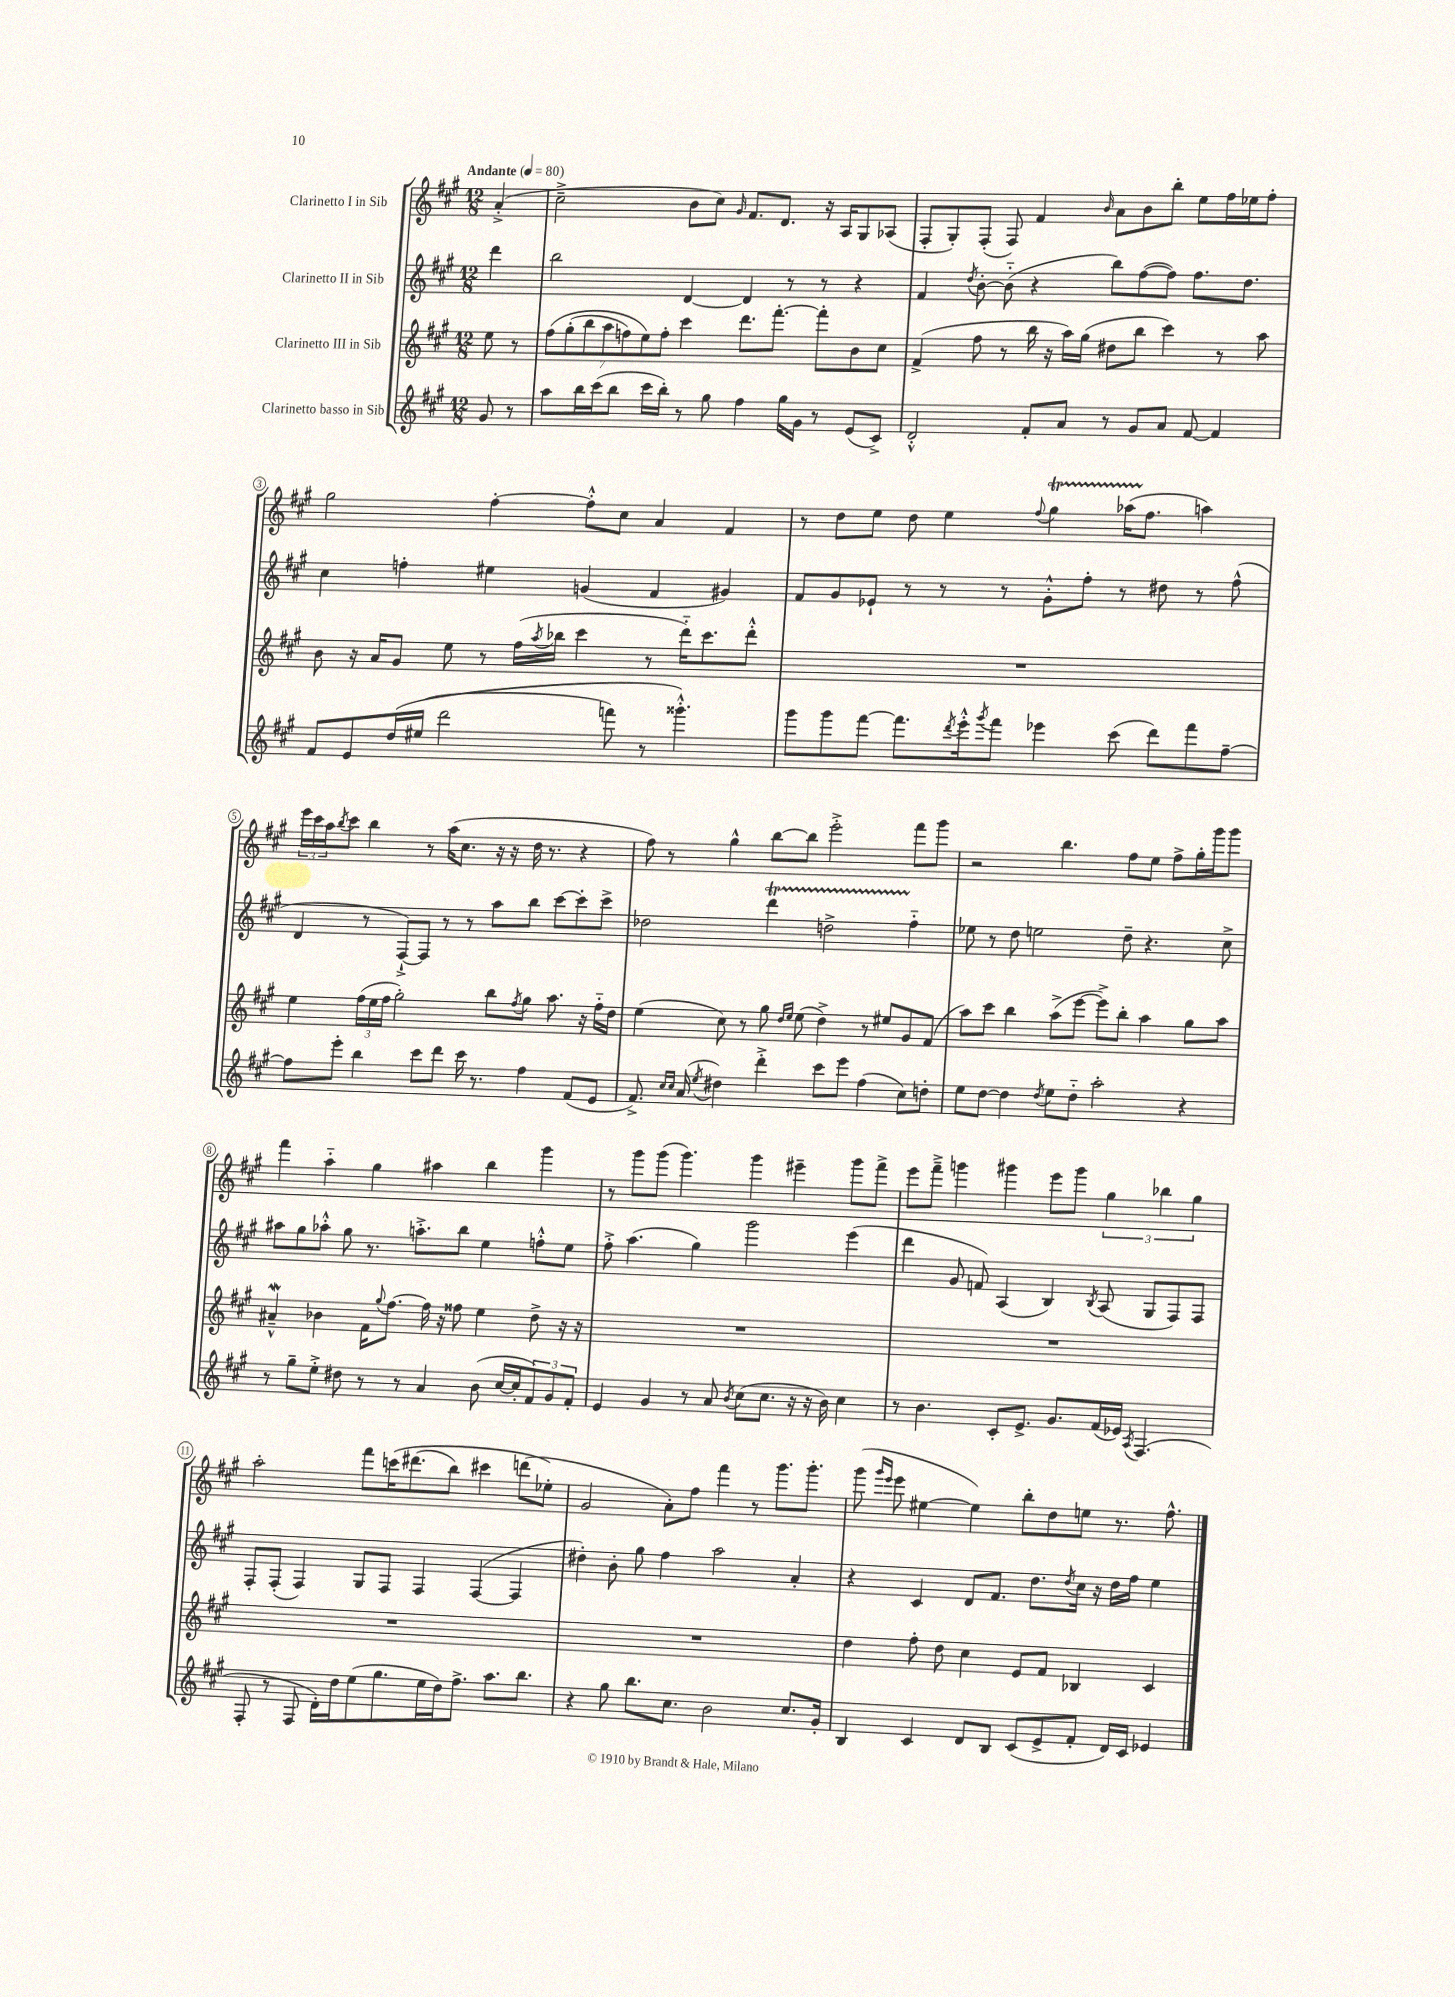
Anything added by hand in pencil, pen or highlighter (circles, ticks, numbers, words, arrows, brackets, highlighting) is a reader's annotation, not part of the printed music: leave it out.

**kern	**kern	**kern	**kern
*part4	*part3	*part2	*part1
*staff4	*staff3	*staff2	*staff1
*I"Clarinetto basso in Sib	*I"Clarinetto III in Sib	*I"Clarinetto II in Sib	*I"Clarinetto I in Sib
*clefG2	*clefG2	*clefG2	*clefG2
*k[f#c#g#]	*k[f#c#g#]	*k[f#c#g#]	*k[f#c#g#]
*M12/8	*M12/8	*M12/8	*M12/8
*MM80	*MM80	*MM80	*MM80
=	=	=	=
!	!	!	!LO:TX:a:B:t=Andante
8g#/	8ee\	4ddd\	(4a'^/
8r	8r	.	.
=1	=1	=1	=1
8aa\L	(14ff#\L	2bb\	2cc#~^\
.	(14gg#'\	.	.
16bb\L	.	.	.
.	14bb\	.	.
(16ccc#\J	.	.	.
.	14aa\	.	.
8bb\J	.	.	.
.	14ffn\)	.	.
.	14ee\)	.	.
16ccc#\LL	.	.	.
.	14ff'\J	.	.
16bb'\JJ)	.	.	.
8r	4ccc#\	[4d/	8b\L
8gg#\	.	.	8cc#\J)
.	.	.	16qqg#/
4ff#\	8.ddd\L	4d/]	8.f#/L
.	[8.fff#'\J	.	8.d/J
16gg#\LL	.	8r	.
16g#\JJ	.	.	.
8r	8fff#'\L]	8r	16r
.	.	.	16A/KL
(8e/L	8b\	4r	8G#/
8c#^/J)	8cc#\J	.	(8A-X/J
=2	=2	=2	=2
2d'^^/	(4f#^/	4f#/	8F#'/L
.	.	.	8G#'/)
.	.	8qdd/	.
.	8ff#\	[8b'\	(8F#'/J
.	8r	(8b\]	8F#/)
8f#'/L	16bb\	4r	4f#/
.	16r	.	.
8a/J	16aa\LL)	.	.
.	(16gg#\JJ	.	.
.	.	.	16qqb/
8r	8dd#X\L	8bb\L)	8a\L
8g#/L	8bb\J	([8ff#\	8b\
8a/J	4ccc#\)	8ff#\J])	8bb'\J
[8f#/	.	8.ff#\L	8ee\L
4f#/]	8r	.	16ff#\L
.	.	8.dd\J	16ee-X\J
.	8aa\	.	8ff#'\J
!!LO:LB:g=z
=3	=3	=3	=3
8f#/L	8b\	4cc#\	2gg#\
8e/	16r	.	.
.	16a/KL	.	.
(16dd/L	8g#/J	4ffn'\	.
(16ee#X/JJ	.	.	.
2ddd\	8ee\	.	.
.	8r	4ee#X\	[4ff#'\
.	(16ff#\LL	.	.
.	8qaa/	.	.
.	16bb-X\JJ	.	.
.	4ccc#\	(4gn/	8ff#'^^\L]
8fffn\)	.	.	8cc#\J
8r	8r	4f#/	4a/
4.ggg##X'^^\)	16ddd\KL)	.	.
.	8.ccc#\	.	.
.	.	4g#X/)	4f#/
.	8ddd'^^\J	.	.
=4	=4	=4	=4
8ggg#\L	1.r	8f#/L	8r
8ggg#\	.	8g#/	8dd\L
[8fff#\J	.	8e-X`/J	8ee\J
8.fff#\L]	.	8r	8dd\
.	.	8r	4ee\
8qddd/	.	.	.
16eee'^^\k	.	.	.
8qggg#/	.	.	.
8fff#\J	.	8r	.
.	.	.	8qqff#/
4eee-X\	.	8g#'^^\L	4gg#t\
.	.	8ff#'\J	.
(8ccc#\	.	8r	(16aa-XTTT\KL
.	.	.	8.ff#\J
8ddd\L)	.	8dd#X\	.
8fff#\	.	8r	4aan\)
[8ff#~\J	.	(8ff#^^\	.
!!LO:LB:g=z
=5	=5	=5	=5
8ff#\L]	4ee\	4d/	24eee\LL
.	.	.	24ccc#\
.	.	.	24aa\J
.	.	.	8qbb/
8eee'\J	.	.	8ccc#\J
4bb\	(24ff#\LL	8r	4bb\
.	24ee\	.	.
.	24ff#\JJ	.	.
.	2gg#'\)	[8F#`^/L)	.
8ccc#\L	.	8F#/J]	8r
8ddd\J	.	8r	(16aa\KL
.	.	.	8.cc#\J
16ccc#\	.	8r	.
8.r	.	.	.
.	8bb\L	8aa\L	16r
.	.	.	16r
.	8qff#/	.	.
4ff#\	8gg#\J	8bb\J	16dd\
.	.	.	8.r
.	8.aa\	[8ccc#\L	.
(8f#/L	.	8ccc#'\]	4r
.	16r	.	.
8e/J	16ff#\LL	8ccc#^\J	.
.	16dd\JJ	.	.
=6	=6	=6	=6
8.f#^/)	(4ee\	2dd-X\	8ff#\)
.	.	.	8r
16qqcc#/LL	.	.	.
16qqcc#/JJ	.	.	.
(16a/	.	.	.
8qee/	.	.	.
4dd#X\)	8cc#\)	.	4gg#^^\
.	8r	.	.
4ddd'^\	8gg#\	4dddT\	[8bb\L
.	16qqdd/LL	.	.
.	16qqee/JJ	.	.
.	(8ee\	.	8bb\J]
8ccc#\L	4dd^\)	2ddnTTT^\	2eee'^\
8eee\J	.	.	.
(4ff#\	8r	.	.
.	8ee#X/L	.	.
8cc#\L)	8g#/	4ff#\	8fff#\L
8ddn'\J	(8f#/J	.	8ggg#\J
=7	=7	=7	=7
8ee\L	8aa\L)	8ee-X\	2r
[8dd\J	8ccc#\J	8r	.
4dd\]	4bb\	8dd\	.
.	.	2een\	.
8qdd/	.	.	.
8ee\L	(8aa^\L	.	4.bb\
8dd\J	[8eee\J	.	.
2aa'\	8eee^\L])	.	.
.	8bb'\J	8dd~\	8ff#\L
.	4aa\	4.r	8ee\J
.	.	.	8ff#^\L
4r	8gg#\L	.	16gg#'\L
.	.	.	16ggg#\J
.	8aa\J	8cc#^\	8ggg#\J
!!LO:LB:g=z
=8	=8	=8	=8
8r	4a#XW~^^/	8aa#X\L	4fff#\
8gg#~\L	.	8gg#\	.
8ee'^\J	4b-X\	8aa-X'^^\J	4aa\
8dd#X\	.	8gg#\	.
8r	16f#\KL	8.r	4gg#\
.	8qqgg#/	.	.
.	[8.ff#\J	.	.
8r	.	.	.
.	.	8.aan'^\L	.
4a/	16ff#\]	.	4aa#X\
.	16r	.	.
.	8ff##X\	8bb\J	.
(8b\	4ee\	4ee\	4bb\
[16cc#/LL	.	.	.
16cc#'/J]	.	.	.
12f#/)	8dd^\	8ffn'^^\L	4ggg#\
12g#/	.	.	.
.	16r	8ee\J	.
12f#'/J	.	.	.
.	16r	.	.
=9	=9	=9	=9
4e/	1.r	8ff#'^\	8r
.	.	(4.aa\	8ggg#\L
4g#/	.	.	(8ggg#\J
.	.	.	4.ggg#\)
8r	.	4gg#\)	.
8a/	.	.	.
8qb/	.	.	.
(8cc#\L	.	2ggg#\	4ggg#\
8.cc#\J	.	.	.
.	.	.	4eee#X~\
16r	.	.	.
16r	.	.	.
16b\)	.	.	.
4cc#\	.	(4eee\	8ggg#\L
.	.	.	8fff#^\J
=10	=10	=10	=10
8r	1.r	4ddd\	8eee\L
4.b\	.	.	8fff#~^\J
.	.	8g#/	4gggn\
.	.	8fn/)	.
8c#'/L	.	(4A/	4ggg#X\
8.e^/J	.	.	.
.	.	4B/)	8eee\L
8.g#/L	.	.	.
.	.	.	8ggg#\J
.	.	8qB/	.
(16f#/L	.	(8A/	6gg#\
16e-X/JJ)	.	.	.
8qA/	.	.	.
(4.F#/	.	8G#/L	.
.	.	.	6bb-X\
.	.	8F#/)	.
.	.	.	6gg#\
.	.	8F#/J	.
!!LO:LB:g=z
=11	=11	=11	=11
8F#'/	1.r	8F#'/L	2aa'\
8r	.	(8F#'/J	.
8F#/	.	4F#/)	.
16d'\LL)	.	.	.
16dd\J	.	.	.
(8ee\	.	8G#/L	8fff#\L
8.gg#\	.	8F#/J	(16cccn\K
.	.	.	(8.ddd#X\
.	.	4F#/	.
16ee\L	.	.	.
16dd\J)	.	.	8bb\J)
8.ff#^\J	.	.	.
.	.	([4F#/	4ccc#X\
8.aa\L	.	.	.
.	.	4F#/]	(8dddn\L
8.bb\J	.	.	.
.	.	.	8ee-X'\J)
=12	=12	=12	=12
4r	1.r	4dd#X'\)	2g#/
8gg#\	.	8b'\	.
8.bb\L	.	8gg#\	.
.	.	4ff#\	8a'\L)
8.cc#\J	.	.	.
.	.	.	8ff#\J
2b\	.	2aa\	4fff#\
.	.	.	8r
.	.	.	8.ggg#\L
8.cc#/L	.	4a'/	.
.	.	.	8.ggg#'\J
16g#'/Jk	.	.	.
=13	=13	=13	=13
4B/	4dd\	4r	(8ggg#\
.	.	.	16qqggg#/LL
.	.	.	16qqeee/JJ
.	.	.	8eee\
4c#/	8ff#'\	4c#/	[4ee#X\
.	8dd\	.	.
8d/L	4cc#\	8d/L	4ee#\])
8B/J	.	8.f#/J	.
(8c#/L	8e/L	.	8bb'\L
.	.	8.dd\L	.
8e^/	8f#/J	.	8dd\
.	.	8qdd/	.
8f#'/J	4B-X/	16cc#\Jk	8een\J
.	.	16r	.
16d/LL)	.	16dd\LL	8.r
16c#/JJ	.	16ff#\JJ	.
4e-X/	4c#/	4ee\	.
.	.	.	8.ff#^^\
==	==	==	==
*-	*-	*-	*-
